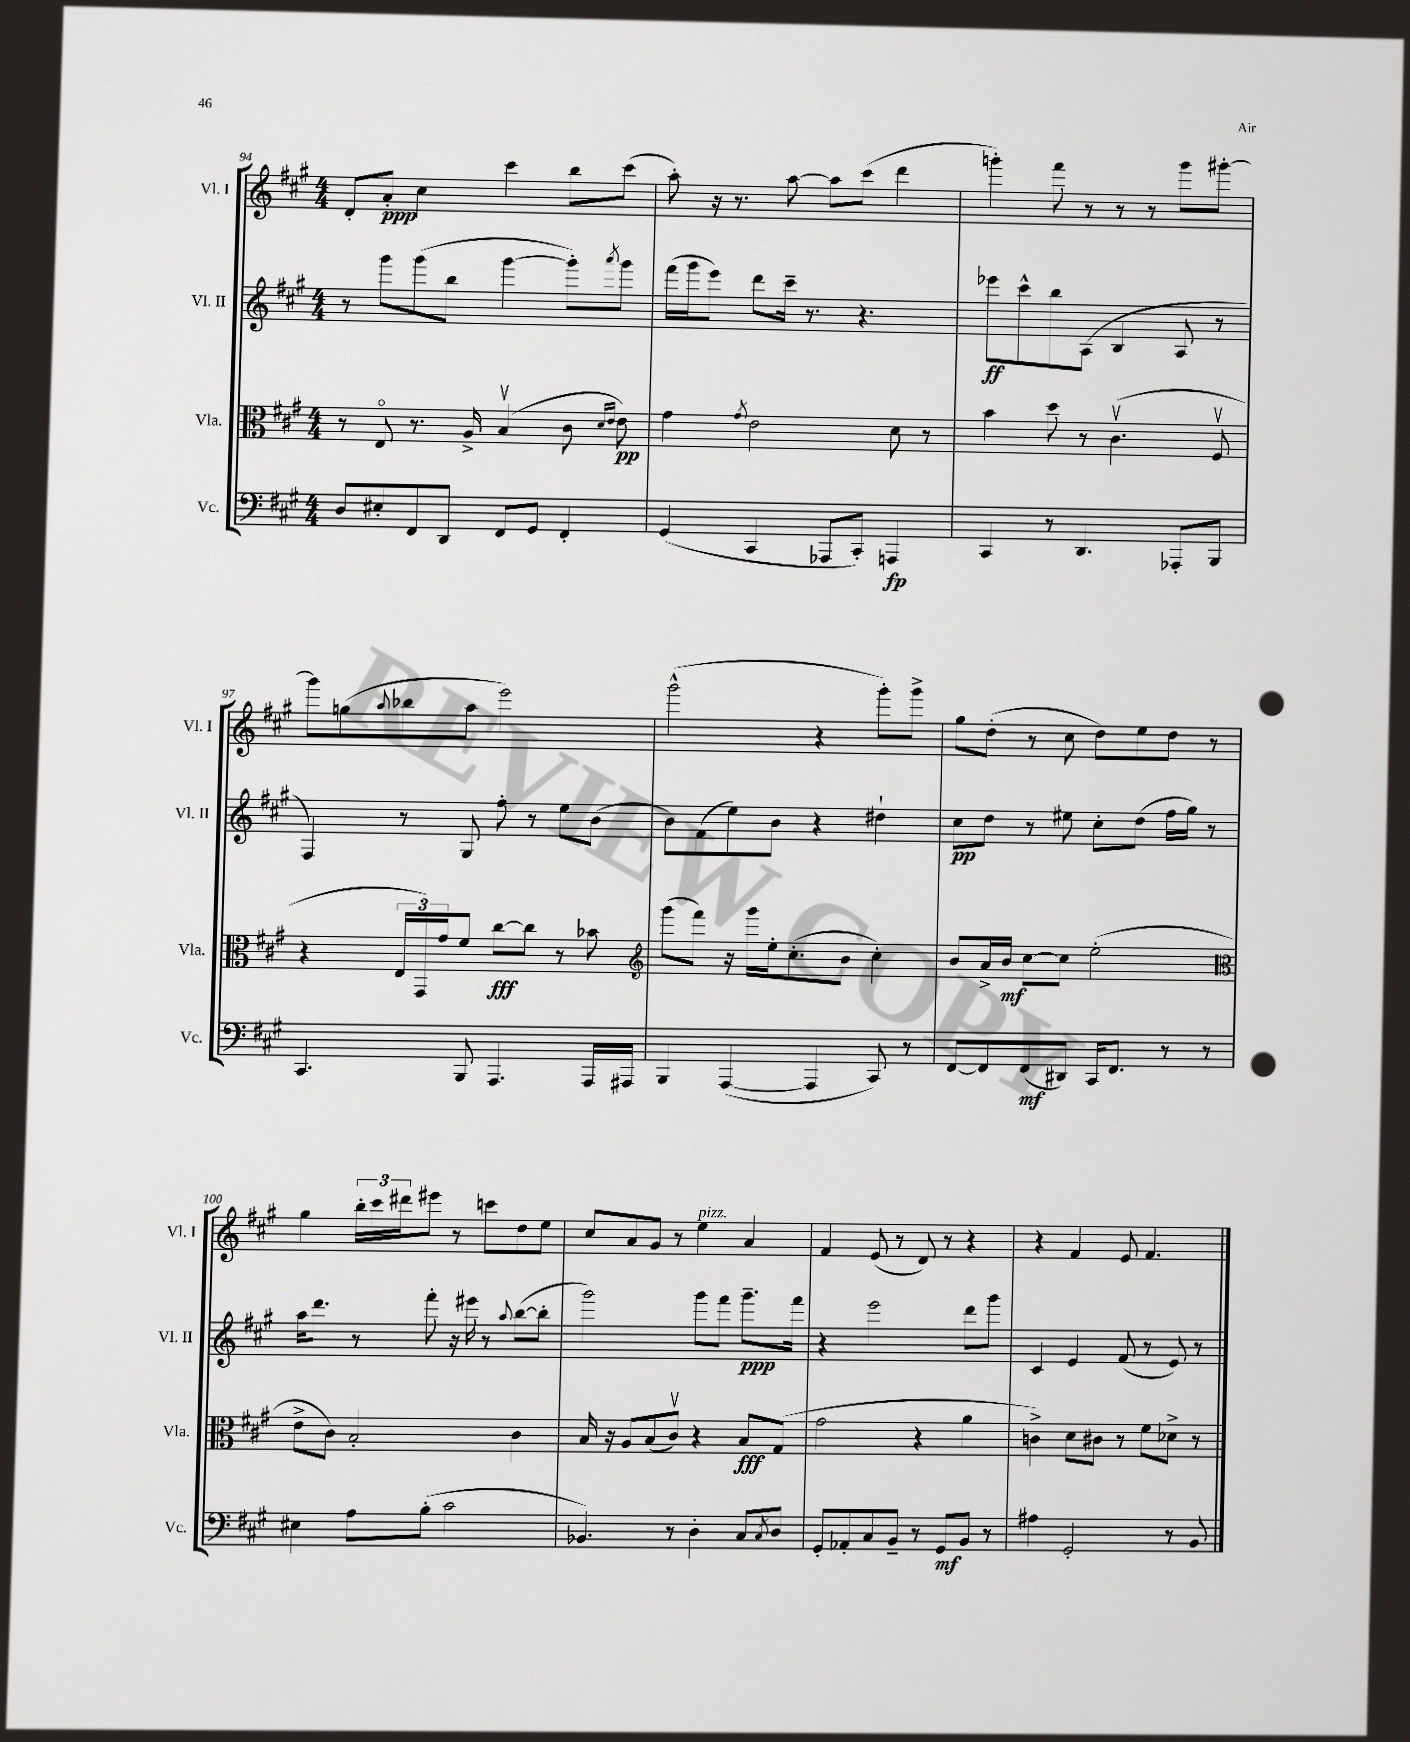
<<
\new StaffGroup <<
\new Staff = "s0" \with { instrumentName = "Vl. I" shortInstrumentName = "Vl. I" } {
    \clef treble \key a \major \numericTimeSignature \time 4/4
    d'8-. a'8-.\ppp cis''4 cis'''4 b''8 cis'''8( |
    a''8-.) r16 r8. a''8~ a''8 cis'''8( d'''4 |
    g'''4-.) fis'''8 r8 r8 r8 g'''8 gis'''8~-. |
    gis'''8 g''8( \appoggiatura { a''8 } bes''8 a''8 e'''2) |
    gis'''2-^( r4 gis'''8-.) gis'''8-> |
    gis''8 d''8-.( r8 cis''8 d''8) e''8 d''8 r8 |
    gis''4 \tuplet 3/2 { b''16-. cis'''16 dis'''16 } eis'''8 r8 c'''8 d''8 e''8 |
    cis''8 a'8 gis'8 r8 e''4^\markup { \italic "pizz." } a'4 |
    fis'4 e'8( r8 d'8) r8 r4 |
    r4 fis'4 e'8 fis'4. \bar "|." |
}
\new Staff = "s1" \with { instrumentName = "Vl. II" shortInstrumentName = "Vl. II" } {
    \clef treble \key a \major \numericTimeSignature \time 4/4
    r8 gis'''8 gis'''8( b''8 gis'''4~ gis'''8-.) \acciaccatura { a'''8 } gis'''8 |
    fis'''16( gis'''16 e'''8) d'''8 cis'''16-- r8. r4. |
    ees'''8\ff cis'''8-^ b''8 a8( b4 a8 r8 |
    fis4) r8 gis8 fis''8-. r8 e''8 b'8( |
    b'8) fis'8( e''8) b'8 r4 dis''4-! |
    cis''8\pp d''8 r8 eis''8 cis''8-. d''8( fis''16 gis''16) r8 |
    a''16 d'''8. r8 fis'''8-. r16 eis'''16 r8 \appoggiatura { a''8 } b''8~( b''8-. |
    gis'''2) gis'''8 fis'''8 gis'''8.--\ppp fis'''16 |
    r4 e'''2 d'''8 gis'''8 |
    cis'4 e'4 fis'8( r8 e'8) r8 \bar "|." |
}
\new Staff = "s2" \with { instrumentName = "Vla." shortInstrumentName = "Vla." } {
    \clef alto \key a \major \numericTimeSignature \time 4/4
    r8 e8\flageolet r8. a16-> b4\upbow( cis'8 \grace { d'16 e'16 } e'8\pp) |
    gis'4 \acciaccatura { gis'8 } e'2 d'8 r8 |
    b'4 d''8 r8 cis'4.\upbow( fis8\upbow |
    r4 \tuplet 3/2 { e16 gis,16) gis'16 } fis'8 cis''8~\fff cis''8 r8 bes'8 |
    \clef treble gis'''8( fis'''8) r16 gis'''16 e''16-. cis''8.-.( b'8 cis''4-.) |
    b'8 a'16-> b'16\mf cis''8~ cis''8 e''2-.( |
    \clef alto e'8-> cis'8) b2-. cis'4 |
    b16 r16 a8 b8( cis'8\upbow) r4 b8\fff gis8( |
    gis'2 r4 a'4 |
    c'4->) d'8 cis'8 r8 fis'8 des'8-> r8 \bar "|." |
}
\new Staff = "s3" \with { instrumentName = "Vc." shortInstrumentName = "Vc." } {
    \clef bass \key a \major \numericTimeSignature \time 4/4
    d8 eis8-. fis,8 d,8 fis,8 gis,8 fis,4-. |
    gis,4( cis,4 aes,,8 cis,8-.) a,,4\fp |
    cis,4 r8 d,4. aes,,8-. b,,8 |
    cis,4. b,,8 a,,4. a,,16 ais,,16 |
    b,,4 a,,4~( a,,4 cis,8) r8 |
    fis,8~ fis,8 fis,8\mf( dis,8) cis,16 fis,8. r8 r8 |
    eis4 a8 b8-.( cis'2 |
    bes,4.) r8 d4-. cis8 \acciaccatura { cis8 } d8 |
    gis,8-. aes,8-. cis8 b,8-- r8 gis,8\mf b,8 r8 |
    ais4 gis,2-. r8 b,8 \bar "|." |
}
>>
>>
\layout { \context { \Score currentBarNumber = #94 } }
